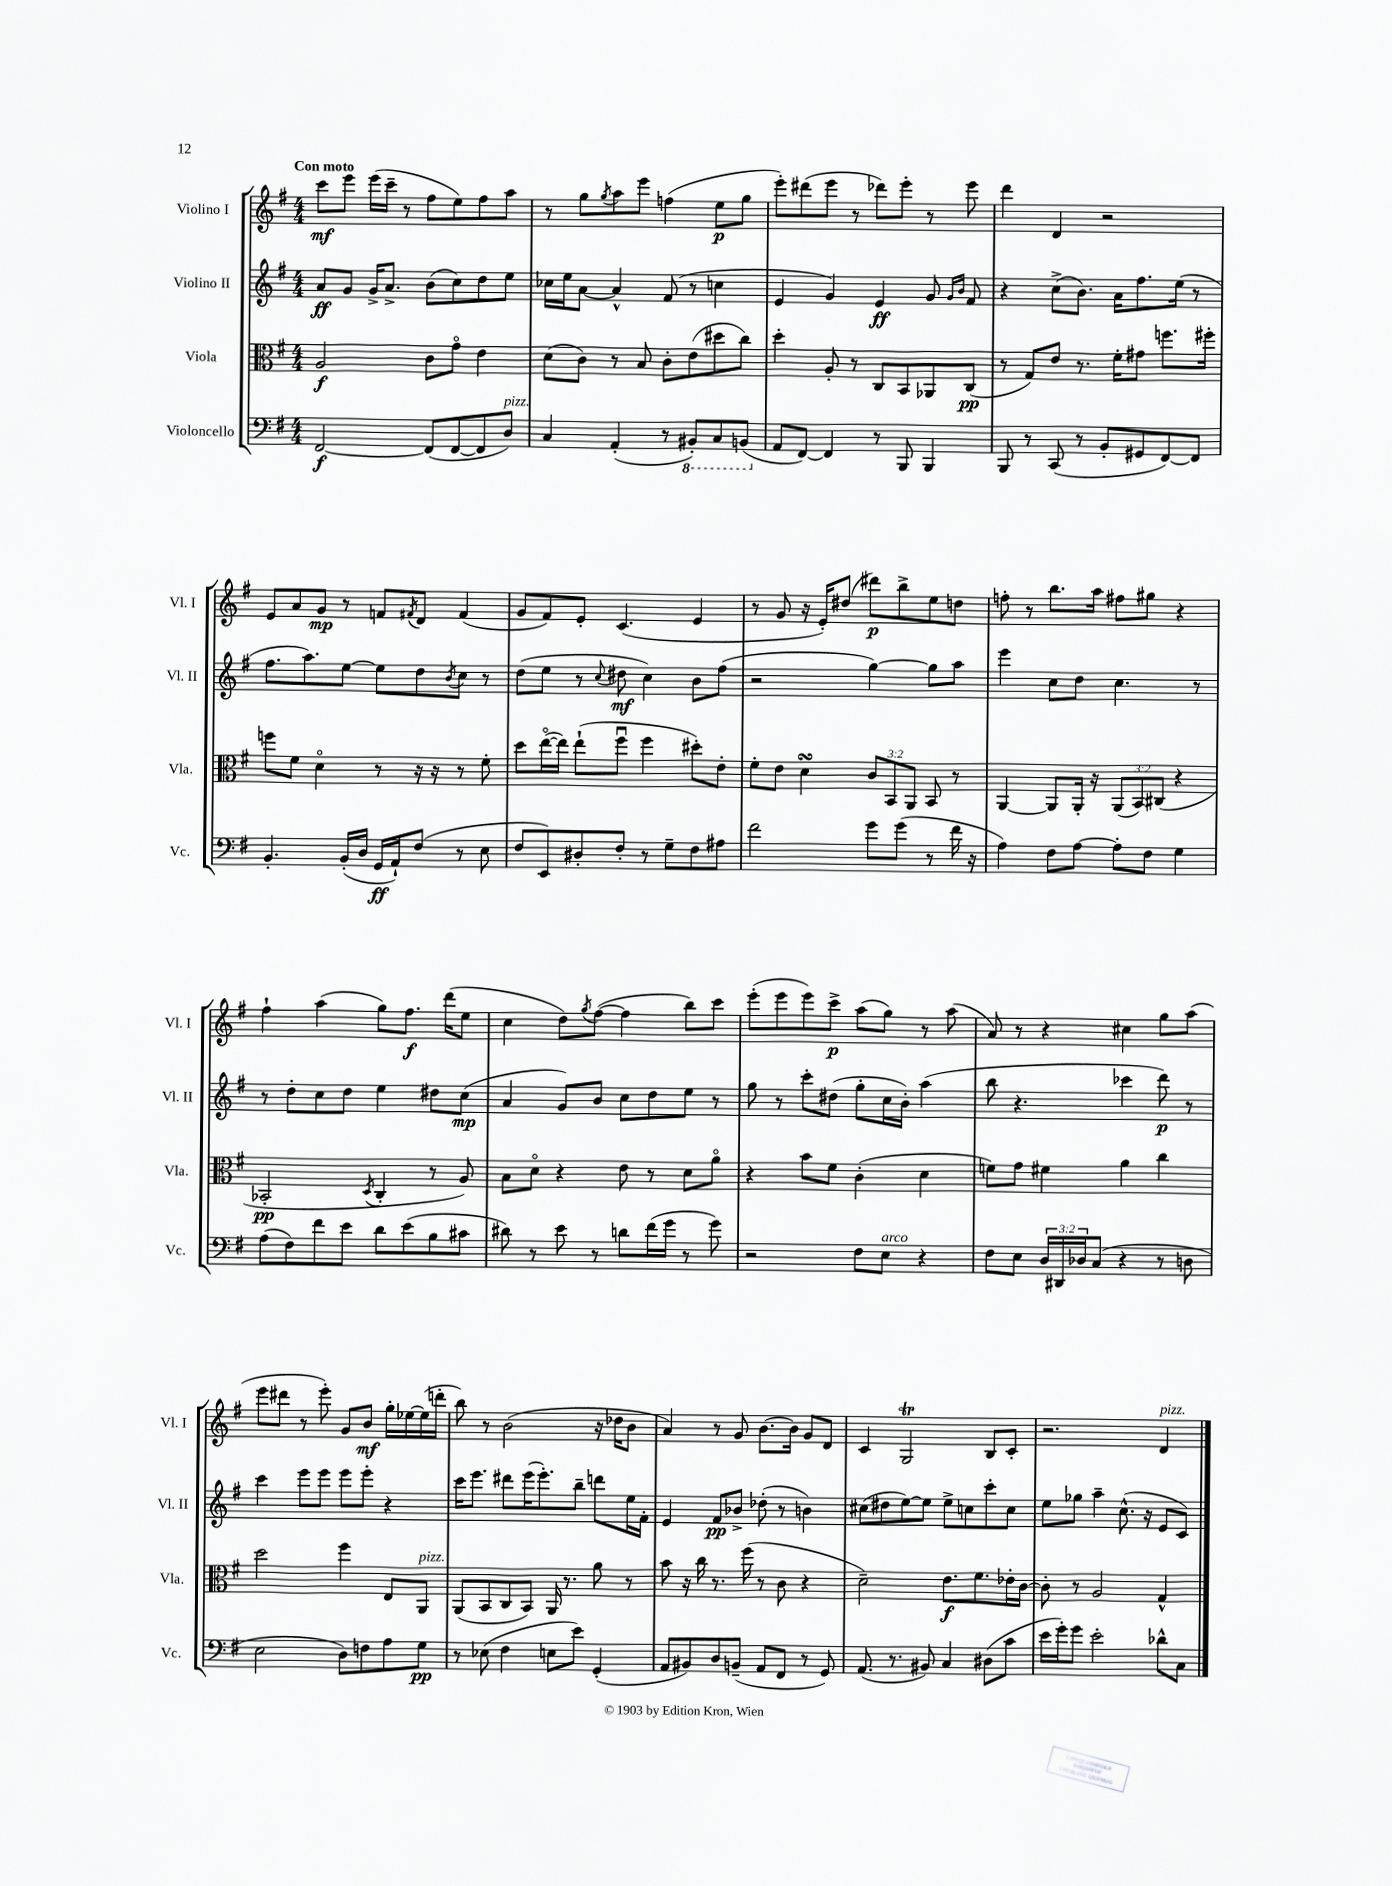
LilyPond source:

<<
\new StaffGroup <<
\new Staff = "s0" \with { instrumentName = "Violino I" shortInstrumentName = "Vl. I" } {
    \clef treble \key g \major \numericTimeSignature \time 4/4 \tempo "Con moto"
    c'''8\mf e'''8 e'''16( c'''16-- r8 fis''8 e''8) fis''8 a''8 |
    r8 g''8 \acciaccatura { g''8 } a''8 e'''8 f''4( e''8\p g''8 |
    e'''8-.) dis'''8( e'''8 r8 des'''8) e'''8-. r8 e'''8 |
    d'''4 d'4 r2 |
    e'8 a'8 g'8\mp r8 f'8 \acciaccatura { fis'8 } d'8 fis'4( |
    g'8 fis'8) e'8-. c'4.( e'4 |
    r8 g'8 r16 e'16-.) dis''8( dis'''8\p) b''8-> e''8 d''8 |
    f''8-. r8 b''8. a''16 fis''8 gis''8 r4 |
    fis''4-! a''4( g''8) fis''8.\f d'''16( e''8 |
    c''4 d''8) \acciaccatura { g''8 } fis''8~( fis''4 b''8) c'''8 |
    e'''8-.( e'''8 e'''8) c'''8->\p a''8( g''8) r8 a''8( |
    a'8) r8 r4 cis''4 g''8 a''8( |
    e'''8 dis'''8 r8 e'''8-.) g'8 b'8\mf g''16-. ees''16~ ees''16( d'''16-. |
    b''8) r8 b'2( r16 des''16 b'8 |
    a'4) r8 g'8 b'8.~ b'16 g'8 d'8 |
    c'4 g2\trill b8 c'8-. |
    r2. d'4^\markup { \italic "pizz." } \bar "|." |
}
\new Staff = "s1" \with { instrumentName = "Violino II" shortInstrumentName = "Vl. II" } {
    \clef treble \key g \major \numericTimeSignature \time 4/4
    a'8\ff g'8 g'16-> a'8.-> b'8( c''8) d''8 e''8 |
    ces''16 e''16 a'8~ a'4-^ fis'8( r8 c''4 |
    e'4 g'4) e'4\ff g'8 \grace { g'16 b'16 } fis'8 |
    r4 c''8->( b'8.) a'16 fis''8. e''16( r8 |
    fis''8. a''8.) e''8~ e''8 d''8 \acciaccatura { b'8 } c''8 r8 |
    d''8( e''8 r8 \appoggiatura { c''8 } dis''8\mf c''4) b'8 fis''8( |
    r2 g''4~) g''8 a''8 |
    e'''4 c''8 d''8 c''4. r8 |
    r8 d''8-. c''8 d''8 e''4 dis''8 c''8\mp( |
    a'4 g'8) b'8 c''8 d''8 e''8 r8 |
    g''8 r8 c'''8-. dis''8( g''8-. c''16 b'16-.) a''4( |
    b''8 r4. ces'''4 d'''8\p) r8 |
    c'''4 e'''8 e'''8 e'''8 e'''8-. r4 |
    c'''16 e'''8. dis'''8 e'''16( e'''8.-.) b''8-- d'''8 e''16 fis'16-. |
    e'4 fis'8\pp bes'8-> des''8-.( r8 b'4) |
    cis''8( dis''8 e''8~) e''8 e''8-> c''8 c'''8-. c''8 |
    e''8 ges''8 a''4-- c''8.-^( r16 e'8 c'8) \bar "|." |
}
\new Staff = "s2" \with { instrumentName = "Viola" shortInstrumentName = "Vla." } {
    \clef alto \key g \major \numericTimeSignature \time 4/4 \override Staff.TupletNumber.text = #tuplet-number::calc-fraction-text
    a2\f c'8 g'8\flageolet e'4 |
    d'8( c'8) r8 b8 c'8-. e'8( dis''8 c''8) |
    d''4-. a8-. r8 c8 b,8 aes,8 c8\pp( |
    r8 g8) e'8 r8. fis'16-. gis'8 f''8. fis''16-. |
    f''8 fis'8 d'4\flageolet r8 r16 r16 r8 fis'8-. |
    d''8 e''16~\flageolet( e''16) e''8-!( fis''8\downbow fis''4 dis''8-.) e'8-. |
    fis'8-. e'8 d'4\turn \tuplet 3/2 { c'8 b,8 a,8 } b,8 r8 |
    a,4~ a,8 a,16-. r16 \tuplet 3/2 { a,8( b,8) cis8( } r4 |
    bes,2-.\pp \acciaccatura { d8 } c4-. r8 a8) |
    b8 d'8\flageolet r4 e'8 r8 d'8 a'8\flageolet |
    r4 b'8 fis'8 c'4-.( d'4 |
    f'8) g'8 fis'4 a'4 c''4 |
    d''2 fis''4 e8 a,8^\markup { \italic "pizz." } |
    a,8( b,8 c8 b,8) a,16 r8. a'8 r8 |
    b'8 r16 c''16 r8. fis''16( r8 c'8 r4 |
    d'2--) e'8.\f fis'8. ees'16-. c'16~ |
    c'8-. r8 a2 g4-^ \bar "|." |
}
\new Staff = "s3" \with { instrumentName = "Violoncello" shortInstrumentName = "Vc." } {
    \clef bass \key g \major \numericTimeSignature \time 4/4 \override Staff.TupletNumber.text = #tuplet-number::calc-fraction-text
    fis,2~\f fis,8( fis,8~ fis,8 d8^\markup { \italic "pizz." }) |
    c4 a,4-.( r8 \ottava #-1 bis,,8-.) c,8 b,,8( \ottava #0 |
    a,8 fis,8~) fis,4 r8 b,,8 b,,4 |
    b,,8 r8 c,8( r8 b,8-. gis,8 fis,8~) fis,8 |
    b,4.-. b,16-.( d16 g,16\ff a,16-!) fis8( r8 e8 |
    fis8 e,8) dis8-. fis8-. r8 g8-- fis8 ais8 |
    fis'2 g'8 g'8( r8 fis'16 r16 |
    a4) fis8 a8~ a8-. fis8 g4 |
    a8( fis8) fis'8 e'8 d'8 e'8( b8 cis'8 |
    dis'8) r8 e'8 r8 d'8 fis'16( g'16 r8 g'8) |
    r2 fis8 e8^\markup { \italic "arco" } r4 |
    fis8 e8 \tuplet 3/2 { d16 dis,16 des16 } c8( r4 r8 d8 |
    e2 d8) f8 a8 g8\pp |
    r8 ees8( fis4 e8 e'8) g,4-.( |
    a,8 bis,8) d8 b,8--( a,8 fis,8 r8 g,8) |
    a,8.( r8. bis,8) c4 dis8( c'8 |
    e'16 g'16-.) g'8 e'2-. des'8-^ c8 \bar "|." |
}
>>
>>
\layout { \context { \Score \remove "Bar_number_engraver" } }
